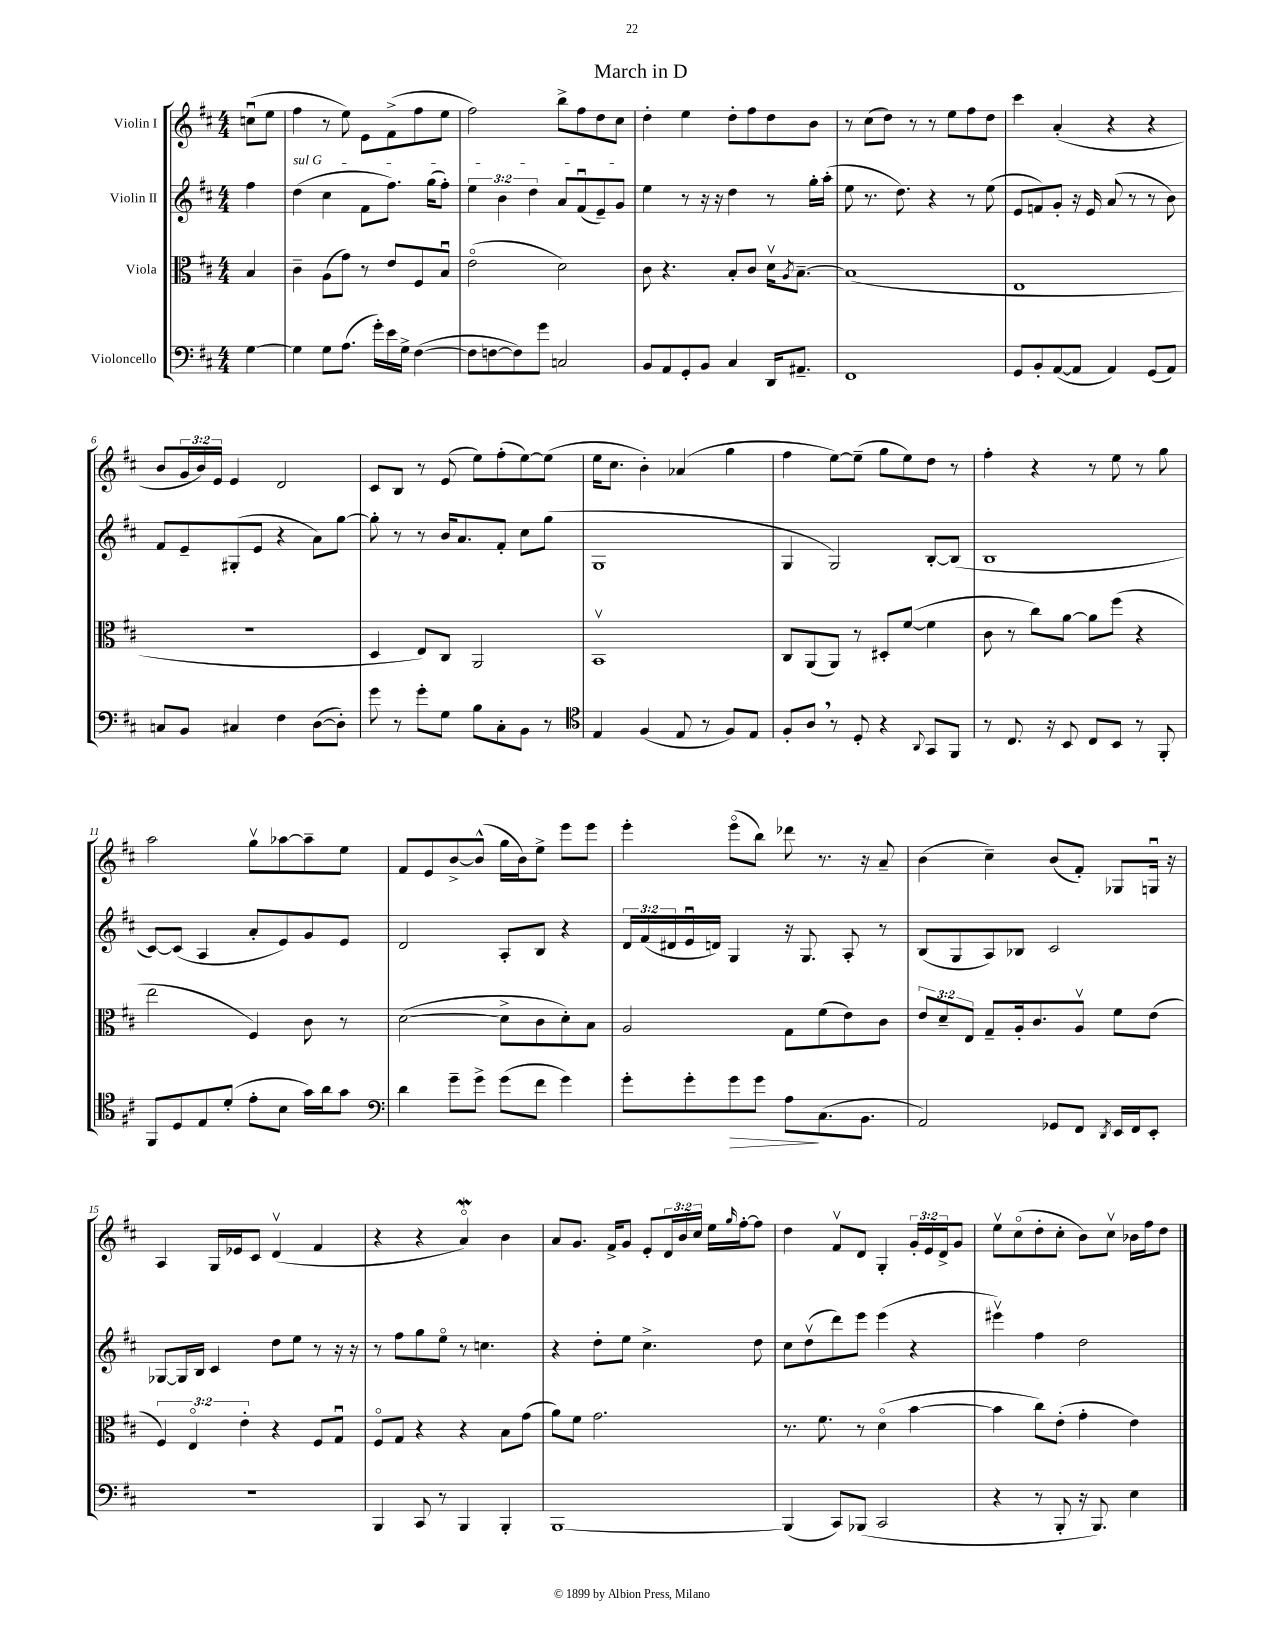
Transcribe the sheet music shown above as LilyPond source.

\header { title = "March in D" }
<<
\new StaffGroup <<
\new Staff = "s0" \with { instrumentName = "Violin I" } {
    \clef treble \key d \major \numericTimeSignature \time 4/4 \override Staff.TupletNumber.text = #tuplet-number::calc-fraction-text \partial 4
    c''8\downbow( e''8 |
    fis''4 r8 e''8) e'8 fis'8->( fis''8 e''8 |
    fis''2) b''8-> fis''8 d''8 cis''8 |
    d''4-. e''4 d''8-. fis''8 d''8 b'8 |
    r8 cis''8( d''8) r8 r8 e''8 fis''8 d''8 |
    cis'''4 a'4-.( r4 r4 |
    b'8 \tuplet 3/2 { g'16 b'16) e'16 } e'4 d'2 |
    cis'8 b8 r8 e'8( e''8) fis''8-.( e''8~) e''8( |
    e''16 cis''8. b'4-.) aes'4( g''4 |
    fis''4 e''8~) e''8--( g''8 e''8) d''8 r8 |
    fis''4-. r4 r8 e''8 r8 g''8 |
    a''2 g''8\upbow aes''8~ aes''8-- e''8 |
    fis'8 e'8 b'8~-> b'8-^( g''16 b'16) e''8-> e'''8 e'''8 |
    e'''4-. e'''8\flageolet( b''8) des'''8 r8. r16 a'8-- |
    b'4( cis''4--) b'8( fis'8-.) ges8 g16\downbow r16 |
    a4 g16 ees'16 cis'8 d'4\upbow( fis'4 |
    r4 r4 a'4\flageolet\mordent) b'4 |
    a'8 g'8. fis'16-> g'8 e'8-. \tuplet 3/2 { d'16 b'16 cis''16 } e''16 \grace { g''16 } fis''16~-. fis''8 |
    d''4 fis'8\upbow d'8 g4-. \tuplet 3/2 { g'16-. e'16 d'16-> } g'8 |
    e''8\upbow cis''8\flageolet( d''8-. cis''8-. b'8) cis''8\upbow bes'16 fis''16 d''8 \bar "|." |
}
\new Staff = "s1" \with { instrumentName = "Violin II" } {
    \clef treble \key d \major \numericTimeSignature \time 4/4 \override Staff.TupletNumber.text = #tuplet-number::calc-fraction-text \partial 4
    fis''4 |
    \once \override TextSpanner.bound-details.left.text = \markup { \italic "sul G" } d''4\startTextSpan( cis''4 fis'8 fis''8.) g''16( fis''8-.) |
    \tuplet 3/2 { e''4 b'4 d''4 } a'8 fis'8\downbow( e'8--) g'8\stopTextSpan |
    e''4 r8 r16 r16 d''4 r8 g''16-. a''16-.( |
    e''8 r8. d''8.) r4 r8 e''8( |
    e'8 f'8) g'8-. r16 e'16 a'8( r8 r8 b'8) |
    fis'8 e'8-- gis8-.( e'8 r4 a'8) g''8~ |
    g''8-. r8 r8 b'16 a'8. fis'8-. cis''8 g''8( |
    g1 |
    g4 g2) b8~-. b8( |
    b1 |
    cis'8~) cis'8( a4 a'8-. e'8) g'8 e'8 |
    d'2 a8-. b8 r4 |
    \tuplet 3/2 { d'16 fis'16( dis'16 } e'16\downbow d'16) g4 r16 g8. a8-. r8 |
    b8( g8 a8) bes8 cis'2 |
    ges8~ ges16 b16 cis'4 d''8 e''8 r8 r16 r16 |
    r8 fis''8 g''8 e''8\flageolet r8 c''4. |
    r4 d''8-. e''8 cis''4.-> d''8 |
    cis''8 d''8\upbow( d'''8) e'''8 e'''4( r4 |
    eis'''4\upbow) fis''4 d''2 \bar "|." |
}
\new Staff = "s2" \with { instrumentName = "Viola" } {
    \clef alto \key d \major \numericTimeSignature \time 4/4 \override Staff.TupletNumber.text = #tuplet-number::calc-fraction-text \partial 4
    b4 |
    cis'4-- a8( g'8) r8 e'8 fis8 b8\downbow |
    e'2\flageolet( d'2) |
    cis'8 r4. b8-. cis'8 d'16\upbow \acciaccatura { a8 } b8.~-- |
    b1( |
    e1 |
    R1 |
    d4 e8) cis8 a,2 |
    b,1\upbow |
    cis8 a,8( a,8) r8 dis8-. fis'8~( fis'4 |
    cis'8 r8 cis''8) a'8~ a'8 fis''8( r4 |
    e''2 fis4) cis'8 r8 |
    d'2~( d'8-> cis'8 d'8-.) b8 |
    a2 g8 fis'8( e'8) cis'8 |
    \tuplet 3/2 { e'8 d'8-- e8 } g8-- a16-. cis'8. a8\upbow fis'8 e'8( |
    \tuplet 3/2 { fis4) e4\flageolet e'4-. } r4 fis8 g8\downbow |
    fis8\flageolet g8 r4 r4 b8 g'8( |
    a'8) fis'8 g'2. |
    r8. fis'8. r8 d'4\flageolet( b'4~ |
    b'4 cis''8) e'8-.( g'4-. e'4) \bar "|." |
}
\new Staff = "s3" \with { instrumentName = "Violoncello" } {
    \clef bass \key d \major \numericTimeSignature \time 4/4 \partial 4
    g4~ |
    g4 g8 a8.( g'16-.) e'16 g16-> fis4~( |
    fis8 f8~ f8) g'8 c2 |
    b,8 a,8 g,8-. b,8 cis4 d,16 ais,8.-- |
    fis,1 |
    g,8 b,8-. a,8~( a,8 a,4) g,8( a,8) |
    c8 b,8 cis4 fis4 d8~( d8-.) |
    g'8 r8 g'8-. g8 b8 cis8-. b,8 r8 |
    \clef tenor e4 fis4( e8 r8 fis8) e8 |
    fis8-. a8 \breathe r8 d8-. r4 \appoggiatura { a,8 } g,8 fis,8 |
    r8 cis8. r16 b,8 cis8 b,8 r8 fis,8-. |
    fis,8 d8 e8 d'8-.( e'8-. b8 g'16) a'16 g'8 |
    \clef bass d'4 g'8-- g'8-> g'8( fis'8 g'4) |
    g'8-. g'8-. g'8\> g'8 a8\! cis8.( b,8. |
    a,2) ges,8 fis,8 \acciaccatura { d,8 } e,16 fis,16 e,8-. |
    R1 |
    b,,4 cis,8 r8 b,,4 b,,4-. |
    b,,1~ |
    b,,4( cis,8) bes,,8( cis,2 |
    r4 r8 b,,8-. r16 b,,8.) e4 \bar "|." |
}
>>
>>
